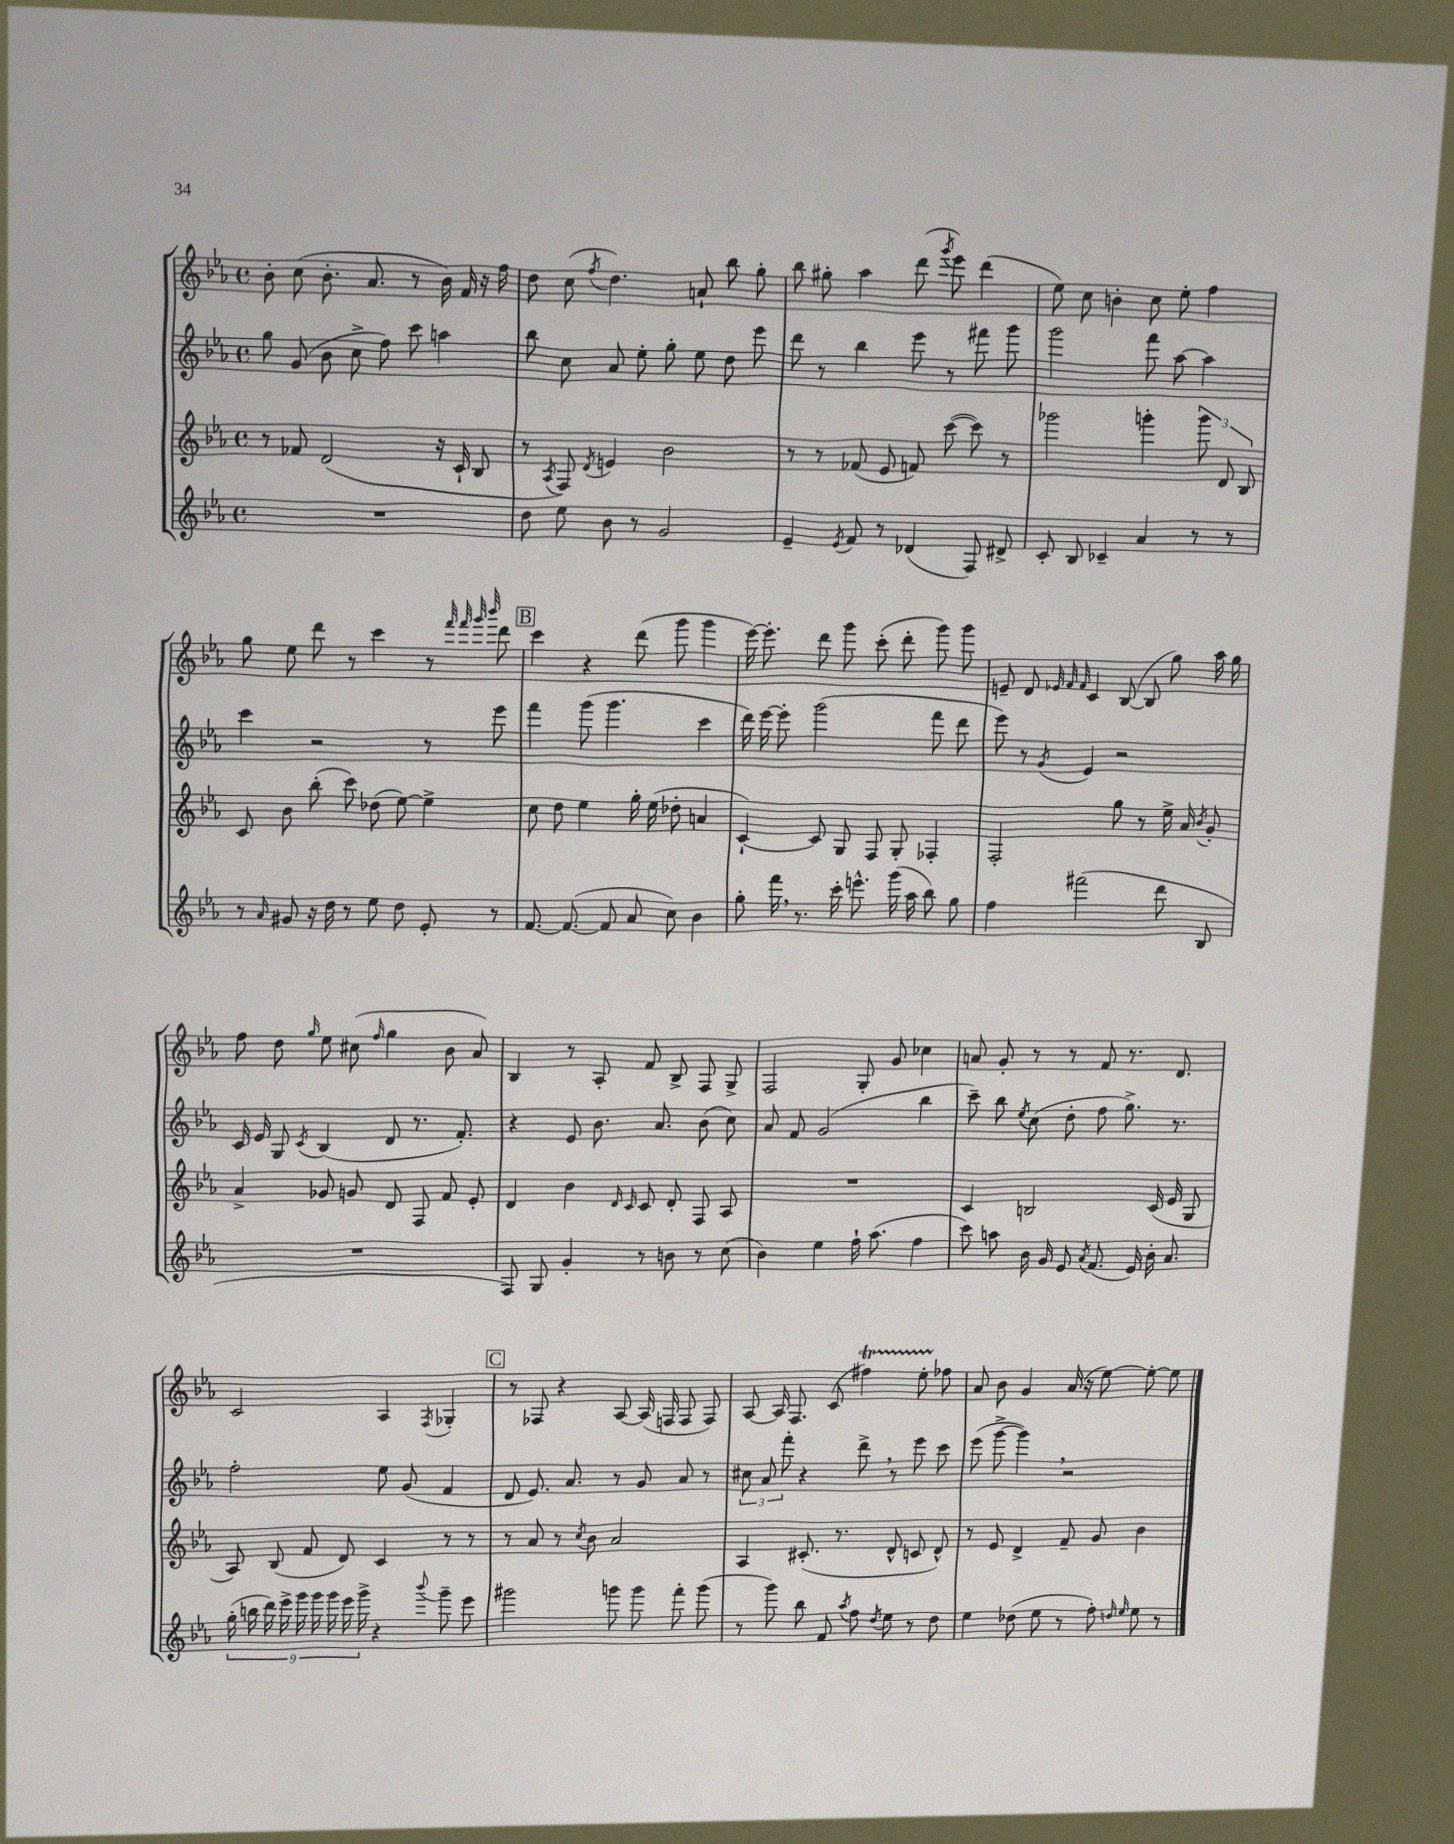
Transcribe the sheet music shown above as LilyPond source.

<<
\new StaffGroup <<
\new Staff = "s0" {
    \clef treble \key ees \major \defaultTimeSignature \time 4/4
    \autoBeamOff bes'8-. c''8( bes'8.-. aes'8. r8 bes'16) f'16 r16 f''16 |
    d''8 c''8( \acciaccatura { f''8 } d''4.) a'8-! bes''8 g''8-. |
    bes''8 gis''8-. aes''4 d'''8( \acciaccatura { g'''8 } ees'''8) d'''4( |
    ees''8) c''8 b'4-. c''8 ees''8-. f''4 |
    g''8 ees''8 d'''8 r8 c'''4 r8 \grace { f'''32 f'''32 g'''32 bes'''32 } d'''8 |
    \mark \markup { \box "B" } c'''4 r4 d'''8( g'''8 g'''4 |
    ees'''16~) ees'''8.-. d'''8 g'''8 c'''8-.( d'''8-. g'''8) g'''8 |
    e'8-- d'8 \grace { ees'32 f'32 f'32 } c'4 bes8~( bes8 g''8) aes''16 g''16 |
    f''8 d''8 \grace { g''16 } ees''8 cis''8( \grace { f''16 } g''4 bes'8 aes'8) |
    bes4 r8 aes8-. f'8 bes8-> f8 g8-> |
    f2 g8-. g'8 ces''4 |
    a'8 g'8-. r8 r8 f'8 r8. d'8. |
    c'2 aes4 \acciaccatura { f8 } ges4-. |
    \mark \markup { \box "C" } r8 fes8 r4 aes8~ aes16( f16 f8 f8) |
    aes8~ aes16 f8. c'8( fis''4\startTrillSpan) ees''8-. fes''8\stopTrillSpan |
    aes'8 bes'8 g'4 aes'16( r16 ees''8~) ees''8~-. ees''8 \bar "|." |
}
\new Staff = "s1" {
    \clef treble \key ees \major \defaultTimeSignature \time 4/4
    \autoBeamOff g''8 g'8( bes'8 c''8-> f''8) c'''8 a''4 |
    bes''8 c''8 aes'8 ees''8-. g''8-. ees''8 d''8 ees'''8 |
    d'''8 r8 bes''4 ees'''8 r8 fis'''8 g'''8 |
    g'''2 f'''8 aes''8~ aes''4 |
    c'''4 r2 r8 ees'''8 |
    \mark \markup { \box "B" } f'''4 g'''8( g'''4. c'''4 |
    d'''16) ees'''16~ ees'''8-. g'''2( f'''8 d'''8 |
    ees'''8) r8 \acciaccatura { g'8 } ees'4 r2 |
    c'16 ees'16 g8 \acciaccatura { c'8 } bes4( d'8 r8. f'8.-.) |
    r4 ees'8 bes'8. aes'8. bes'8( c''8) |
    aes'8 f'8 g'2( bes''4 |
    c'''8--) bes''8 \acciaccatura { ees''8 } c''8( d''8-. f''8 g''8.->) r8. |
    f''2-. ees''8 g'8( f'4 |
    \mark \markup { \box "C" } d'8 ees'8.) aes'8. r8 g'8 aes'8 r8 |
    \tuplet 3/2 { cis''8 aes'8 f'''8-. } r4 d'''8-> \breathe r8 ees'''8 c'''8 |
    ees'''8( g'''8~-> g'''4) \breathe r2 \bar "|." |
}
\new Staff = "s2" {
    \clef treble \key ees \major \defaultTimeSignature \time 4/4
    \autoBeamOff r8 fes'8 d'2( r16 c'16-! bes8 |
    r8 \acciaccatura { aes8 } f8) \acciaccatura { d'8 } e'4 bes'2 |
    r8 r8 fes'8( ees'8 f'8) c'''8~( c'''8) r8 |
    ges'''2 g'''4-. \tuplet 3/2 { g'''8 d'8 bes8 } |
    c'8 bes'8 bes''8-.( c'''8) des''8( ees''8~) ees''4-> |
    \mark \markup { \box "B" } c''8 d''8 ees''4 g''16-. ees''16( des''8-. a'4 |
    c'4~-!) c'8 g8 f8 g8-. fes4-. |
    f2-. g''8 r8 ees''16-> aes'16 \acciaccatura { bes'8 } g'8-. |
    aes'4-> ges'8 g'8 d'8 f8 f'8 ees'8-. |
    d'4 bes'4 \grace { d'16 c'16 } c'8 d'8-. f8 aes8 |
    R1 |
    c'4 b2 c'16( ees'16 g8 |
    aes8) bes8( f'8 d'8) c'4 r8 r8 |
    \mark \markup { \box "C" } r8 aes'8 r8 \acciaccatura { c''8 } bes'8 aes'2 |
    aes4 cis'8.-.( r8. d'8-^ c'8 d'8-^) |
    r8 ees'8 d'4-> f'8-- g'8 bes'4 \bar "|." |
}
\new Staff = "s3" {
    \clef treble \key ees \major \defaultTimeSignature \time 4/4
    \autoBeamOff R1 |
    d''8 ees''8 bes'8 r8 g'2 |
    ees'4-- \acciaccatura { ees'8 } f'8 r8 des'4( f8) dis'8-> |
    c'8-. bes8 ces'4-- aes'4 r8 r8 |
    r8 \grace { aes'16 } gis'8 r16 d''16 r8 ees''8 d''8 ees'8-. r8 |
    \mark \markup { \box "B" } f'8.~ f'8.~( f'8 aes'8 c''8) bes'4 |
    g''8-. f'''16 \breathe r8. c'''16-. e'''8.-^ g'''16( aes''16 bes''8) g''8 |
    f''4 fis'''2( d'''8 bes8 |
    R1 |
    f8) g8 g'4-. r8 b'8 r8 c''8( |
    bes'4) ees''4 f''16-! aes''8.( f''4 |
    c'''8) a''8 bes'16 g'16 ees'8 \acciaccatura { aes'8 } f'8.( ees'16) bes'16-. aes'8. |
    \tuplet 9/8 { g''16-.( b''16 d'''16) ees'''16-> g'''16 g'''16 g'''16 ees'''16 g'''16-> } r4 \appoggiatura { bes'''8 } g'''8-- ees'''8 |
    \mark \markup { \box "C" } gis'''2 g'''8 g'''8 f'''8-. g'''8( |
    r8 g'''8) bes''8 f'8 \acciaccatura { aes''8 } f''8 \acciaccatura { d''8 } ees''8 r8 d''8 |
    ees''4 des''8( ees''8 r8 f''8-.) \grace { d''16 ees''16 } ees''8 r8 \bar "|." |
}
>>
>>
\layout { \context { \Score \remove "Bar_number_engraver" } }
